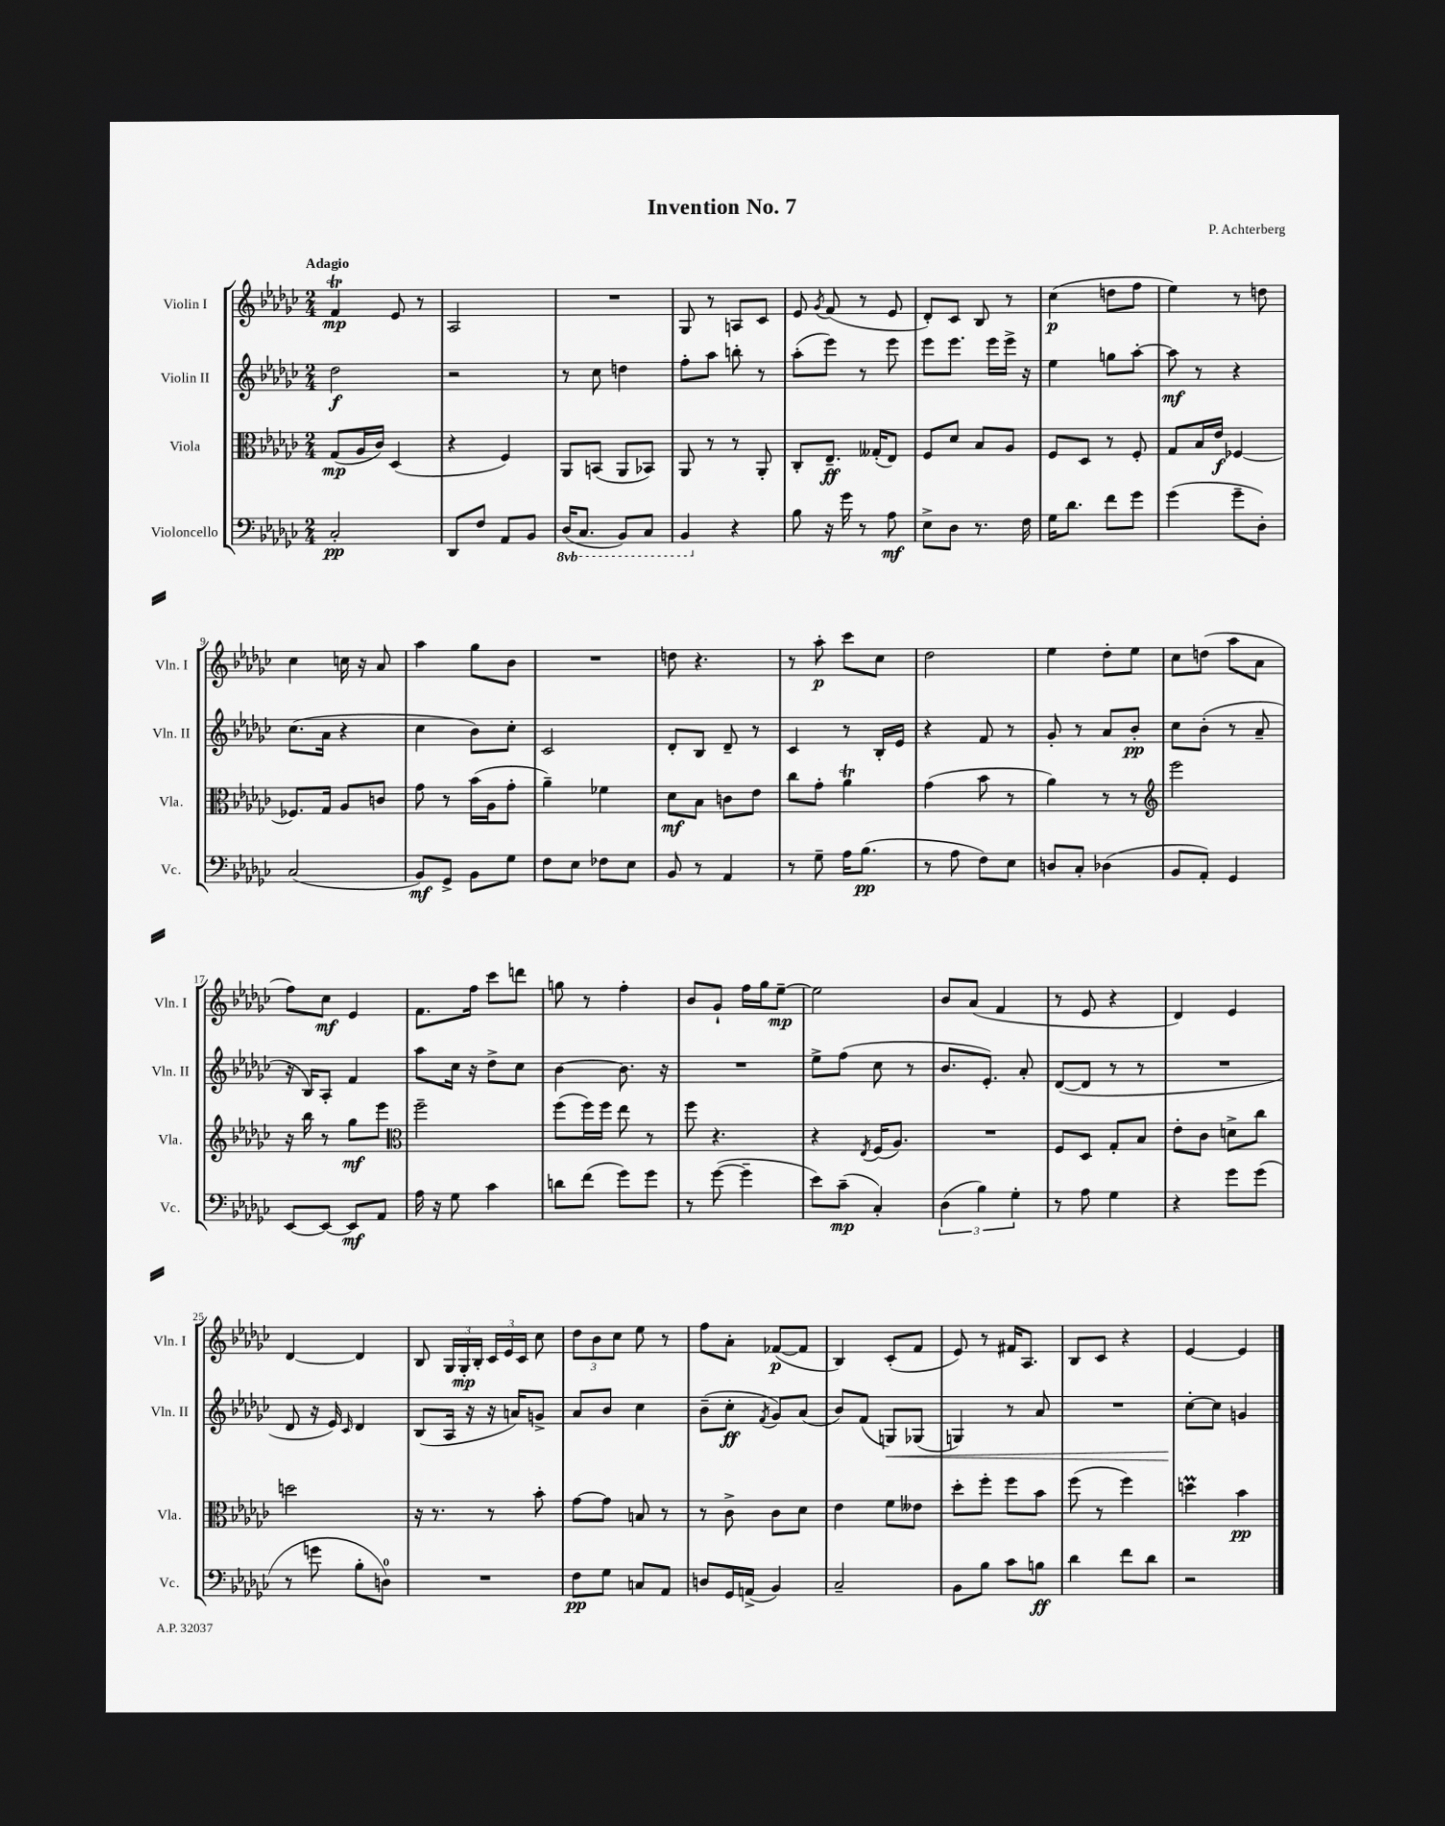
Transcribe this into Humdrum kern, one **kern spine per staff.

**kern	**kern	**kern	**kern
*staff4	*staff3	*staff2	*staff1
*clefF4	*clefC3	*clefG2	*clefG2
*k[b-e-a-d-g-c-]	*k[b-e-a-d-g-c-]	*k[b-e-a-d-g-c-]	*k[b-e-a-d-g-c-]
*M2/4	*M2/4	*M2/4	*M2/4
2C-'	(8G-	2dd-	4f
.	16A-	.	.
.	16c-)	.	.
.	(4D-	.	8e-
.	.	.	8r
=	=	=	=
8DD-	4r	2r	2A-
8F	.	.	.
8AA-	4F)	.	.
8BB-	.	.	.
=	=	=	=
(16DD-	8AA-	8r	2r
8.CC-	.	.	.
.	(8BB	8cc-	.
8BBB-)	8AA-	4dd	.
8CC-	8BB-)	.	.
=	=	=	=
4BBB-	8AA-	8ff'	8G-
.	8r	8aa-	8r
4r	8r	8bb'	8A
.	8AA-'	8r	8c-
=	=	=	=
8B-	8C-'	(8aa-'	8e-
.	.	.	8qg-
16r	8.E-~	8eee-)	(8f
16g-	.	.	.
8r	.	8r	8r
.	(16G--'	.	.
8A-	8E-)	8eee-	8e-
=	=	=	=
8E-^	8F	8eee-	8d-')
8D-	8d-	8.eee-	8c-
8.r	8B-	.	8B-
.	.	16eee-	.
.	8A-	16eee-^	8r
16F	.	16r	.
=	=	=	=
16G-	8F	4ee-	(4cc-
8.d-	.	.	.
.	8D-	.	.
8f	8r	8gg	8dd
8g-	8F'	[8aa-'	8ff
=	=	=	=
(4g-	8G-	8aa-]	4ee-)
.	16B-	8r	.
.	16e-	.	.
8g-~	[4F-	4r	8r
8D-')	.	.	8dd
=	=	=	=
(2C-	8.F-]	(8.cc-	4cc-
.	16G-	16a-	.
.	8A-	4r	16cc
.	.	.	16r
.	8c	.	8a-
=	=	=	=
8BB-)	8g-	4cc-	4aa-
8GG-^	8r	.	.
8BB-	(16b-	8b-)	8gg-
.	16A-	.	.
8G-	8g-'	8cc-'	8b-
=	=	=	=
8F	4a-~)	2c-	2r
8E-	.	.	.
8F-	4f-	.	.
8E-	.	.	.
=	=	=	=
8BB-	8d-	8d-'	8dd
8r	8B-	8B-	4.r
4AA-	8c	8d-~	.
.	8e-	8r	.
=	=	=	=
8r	8cc-	4c-	8r
8G-~	8g-'	.	8aa-'
16A-	4a-	8r	8ccc-
(8.B-	.	.	.
.	.	16B-'	8cc-
.	.	16e-	.
=	=	=	=
8r	(4g-	4r	2dd-
8A-	.	.	.
8F)	8b-	8f	.
8E-	8r	8r	.
=	=	=	=
8D	4a-)	8g-'	4ee-
8C-'	.	8r	.
(4D-	8r	8a-	8dd-'
.	8r	8b-'	8ee-
=	=	=	=
*	*clefG2	*	*
8BB-	2eee-	8cc-	8cc-
8AA-')	.	(8b-'	(8dd
4GG-	.	8r	8aa-
.	.	8a-~	8a-
=	=	=	=
[8EE-	16r	16r	8ff)
.	16bb-	16B-)	.
8EE-_	8r	8A-'	8cc-
8EE-]	8gg-	4f	4e-
8AA-	8eee-	.	.
=	=	=	=
*	*clefC3	*	*
16A-	2ff~	8aa-	8.f
16r	.	.	.
8G-	.	16cc-	.
.	.	16r	16ff
4c-	.	8dd-^	8ccc-
.	.	8cc-	8ddd
=	=	=	=
8d	(8ff	[4b-	8gg
(8f	16ff)	.	8r
.	16ff	.	.
8g-)	8ee-	8.b-]	4ff'
8g-	8r	.	.
.	.	16r	.
=	=	=	=
8r	8ff	2r	8b-
([8g-	4.r	.	8g-`
4g-~]	.	.	16ff
.	.	.	16gg-
.	.	.	[8ee-~
=	=	=	=
8e-)	4r	8ee-^	2ee-]
(8c-~	.	(8ff	.
.	8qE-	.	.
4C-')	(16F	8cc-	.
.	8.A-)	.	.
.	.	8r	.
=	=	=	=
(6D-	2r	8.b-	8b-
.	.	.	(8a-
6B-)	.	.	.
.	.	8.e-')	.
.	.	.	4f
6G-'	.	.	.
.	.	8a-'	.
=	=	=	=
8r	8F	([8d-	8r
8A-	8D-	8d-]	8e-
4G-	8G-'	8r	4r
.	8B-	8r	.
=	=	=	=
4r	8e-'	2r	4d-)
.	8c-	.	.
8g-	8d^	.	4e-
(8g-	8cc-	.	.
=	=	=	=
8r	2dd	8d-	[4d-
8g	.	16r	.
.	.	16e-)	.
.	.	16qqc-	.
8B-'	.	4d-	4d-]
8D)	.	.	.
=	=	=	=
2r	16r	(8B-	8B-
.	8.r	.	.
.	.	16A-	24G-
.	.	.	24G-'
.	.	16r	.
.	.	.	24B-'
.	8r	16r	24c-
.	.	.	24e-
.	.	16a)	.
.	.	.	24c-
.	8b-'	8g^	8cc-
=	=	=	=
8F	[8g-	8a-	12dd-
.	.	.	12b-
8G-	8g-]	8b-	.
.	.	.	12cc-
8C	8B	4cc-	8ee-
8AA-	8r	.	8r
=	=	=	=
8D	8r	(8b-~	8ff
16GG-	8c-^	8cc-'	8a-'
(16AA^	.	.	.
.	.	8qf	.
4BB-)	8c-	8g-)	([8f-
.	8d-	(8a-	8f-]
=	=	=	=
2C-~	4e-	8b-)	4B-)
.	.	(8f	.
.	8f	8G)	(8c-'
.	8e--	(8G-	8f
=	=	=	=
8BB-	8dd-'	4G)	8e-)
8B-	8ff'	.	8r
8c-	8ff	8r	16f#
.	.	.	8.A-
8B	8b-	8a-	.
=	=	=	=
4d-	(8ff	2r	8B-
.	8r	.	8c-
8f	4ff)	.	4r
8d-	.	.	.
=	=	=	=
2r	4dd	[8cc-'	[4e-
.	.	8cc-]	.
.	4b-	4g	4e-]
==	==	==	==
*-	*-	*-	*-
